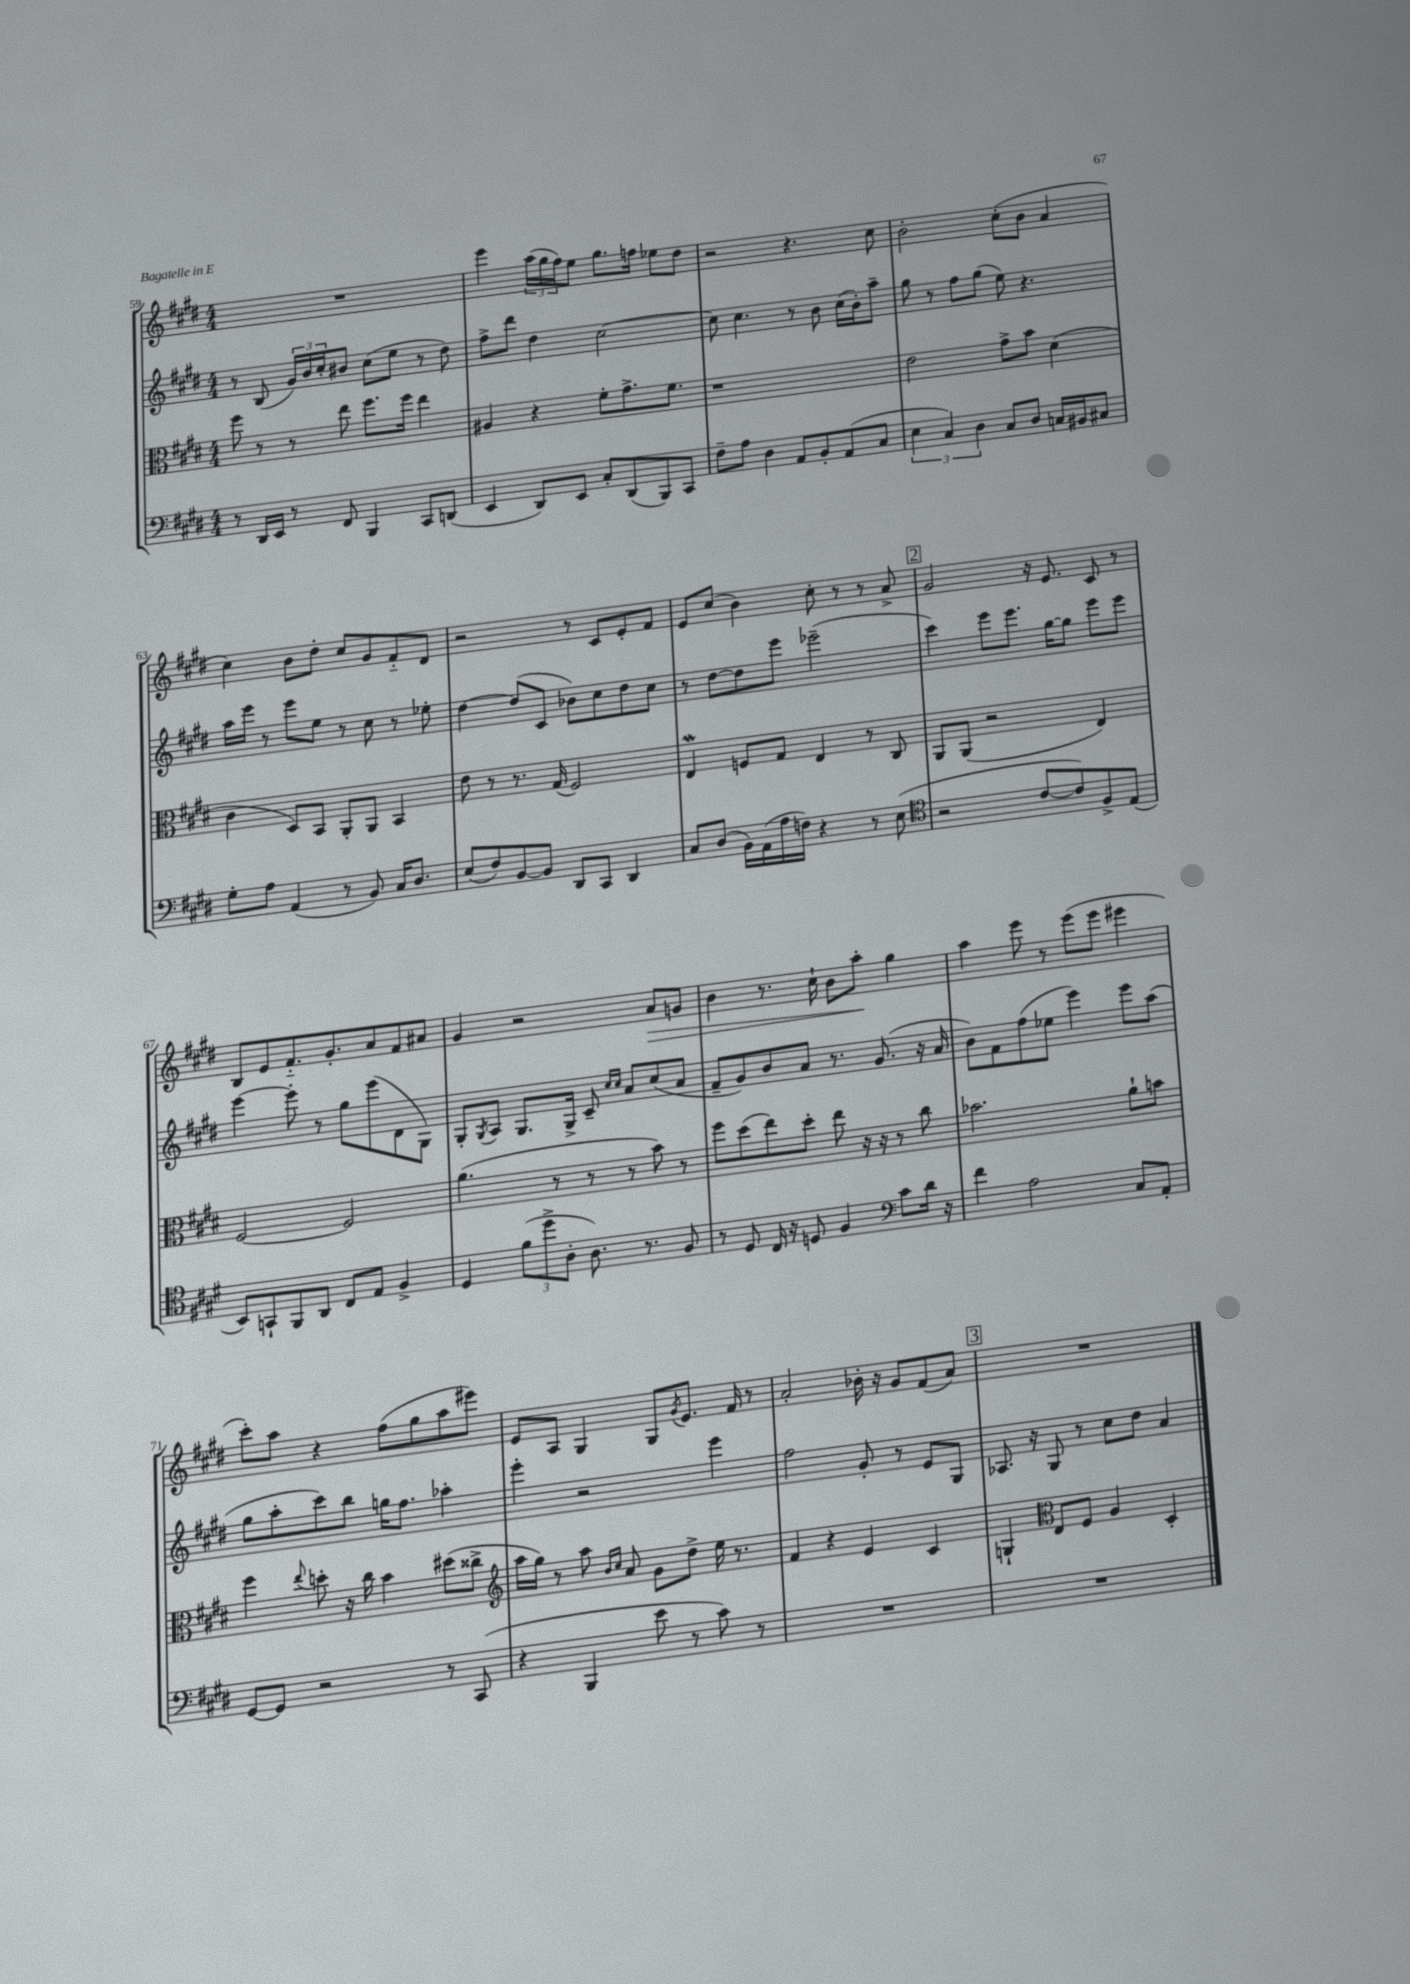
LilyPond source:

<<
\new StaffGroup <<
\new Staff = "s0" {
    \clef treble \key e \major \numericTimeSignature \time 4/4
    R1 |
    e'''4 \tuplet 3/2 { a''16( gis''16 fis''16) } e''8 gis''8. f''16 ees''8 dis''8 |
    r2 r4. cis''8 |
    b'2-. cis''8-.( b'8 a'4 |
    cis''4) b'8 dis''8-. cis''8 gis'8 fis'8-_ dis'8 |
    r2 r8 cis'8 e'8-. fis'8 |
    e'8 cis''8( b'4) cis''8-. r8 r8 a'8-> |
    \mark \markup { \box "2" } gis'2 r16 e'8. cis'8 r8 |
    b8 e'8 fis'8.-_ gis'8.-. a'8 fis'8 ais'8 |
    gis'4 r2 a'8\> g'8 |
    b'4 r8. cis''16-! b'8 a''8-.\! gis''4 |
    a''4 e'''8 r8 e'''8( e'''8 eis'''4 |
    cis'''8-.) a''8 r4 fis''8( gis''8 a''8 eis'''8) |
    e'8 a8 gis4 gis8 \acciaccatura { gis'8 } e'8. fis'16 r8 |
    a'2-. bes'16-. r16 gis'8 fis'8( a'8) |
    \mark \markup { \box "3" } R1 \bar "|." |
}
\new Staff = "s1" {
    \clef treble \key e \major \numericTimeSignature \time 4/4
    r8 b8( \tuplet 3/2 { gis'16) b'16 cis''16-. } bis'8 cis''8( e''8 r8 dis''8) |
    fis''8-> dis'''8 dis''4 cis''2~ |
    cis''8 cis''4. r8 b'8 cis''16( b'16-.) a''8-- |
    gis''8 r8 fis''8 gis''8( e''8) r4. |
    a''16 e'''16 r8 e'''8 e''8 r8 cis''8 r8 ees''8-. |
    dis''4~ dis''8( cis'8 bes'8) cis''8 dis''8 cis''8 |
    r8 dis''8~ dis''8 e'''8 ees'''2--( |
    \mark \markup { \box "2" } cis'''4) e'''8 e'''8. gis''16~ gis''8 e'''8 e'''8 |
    e'''4~ e'''8-. r8 gis''8 e'''8( dis'8 gis8) |
    gis8-. \acciaccatura { gis8 } a8 gis8. gis16-> cis'8-- \grace { cis''16 cis''16 } a'8 cis''8( a'8 |
    fis'8-- gis'8) b'8 a'8 r8. gis'8.( r16 a'16 |
    b'8) fis'8 fis''8( ees''8 e'''4) e'''8 a''8( |
    gis''8 a''8-. cis'''8) b''8 g''16 fis''8. aes''4-. |
    e'''4-. r2 e'''4 |
    fis''2 gis'8-. r8 e'8 gis8 |
    \mark \markup { \box "3" } aes8. r16 gis8 r8 cis''8 dis''8 a'4 \bar "|." |
}
\new Staff = "s2" {
    \clef alto \key e \major \numericTimeSignature \time 4/4
    fis''8 r8 r8 e''8 fis''8. fis''16 e''4 |
    ais4 r4 fis'8-. gis'8.-> fis'8. |
    r1 |
    e'2 gis'8-> b'8 dis'4( |
    cis'4 dis8) b,8 a,8-. a,8 b,4 |
    e'8 r8 r8. gis16( fis2) |
    e4\mordent f8 gis8 e4 r8 cis8 |
    \mark \markup { \box "2" } a,8 a,8( r2 e4) |
    fis2~ fis2 |
    a'4.( r8 r8 r8 b'8) r8 |
    fis''8 dis''8( e''8) dis''8-. e''8 r16 r16 r8 cis''8 |
    bes'2. a'8-! b'8 |
    fis''4 \appoggiatura { e''8 } d''8-. r16 cis''16 b'4 dis''8( cisis''8-> |
    \clef treble a''16 gis''16) r8 a''8 \grace { b'16 cis''16 } a'8 gis'8 dis''8-> e''16 r8. |
    fis'4 r4 e'4 cis'4 |
    \mark \markup { \box "3" } g4-! \clef alto e8 fis8 a4 dis4-. \bar "|." |
}
\new Staff = "s3" {
    \clef bass \key e \major \numericTimeSignature \time 4/4
    r8 dis,16 e,16 r8 fis,8 b,,4 cis,8 d,8( |
    e,4 dis,8) e,8 cis8-. dis,8( b,,8) cis,8 |
    fis8-- a8 dis4 a,8 b,8-. a,8( cis8 |
    \tuplet 3/2 { e4 cis4) dis4 } cis8 dis8 c16 bis,16 cis8 |
    gis8-. a8 a,4( r8 b,8) cis16 dis8. |
    e8( fis8) b,8~ b,8 dis,8 cis,8 dis,4 |
    cis8 dis8( b,16) a,16( a16 f16) r4 r8 e8( |
    \mark \markup { \box "2" } \clef tenor r2 cis'8~ cis'8) fis8-> e8( |
    b,8) g,8-! fis,8 a,8 cis8 e8 fis4-> |
    dis4 \tuplet 3/2 { fis'8( dis''8-> a8-. } a8.) r8. fis8 |
    r8 dis8 cis16 r16 d8 fis4 \clef bass cis'8 dis'16 r16 |
    fis'4 a2 cis8 a,8-. |
    gis,8~ gis,8 r2 r8 cis,8( |
    r4 b,,4 e'8 r8 cis'8) r8 |
    R1 |
    \mark \markup { \box "3" } R1 \bar "|." |
}
>>
>>
\layout { \context { \Score currentBarNumber = #59 } }
